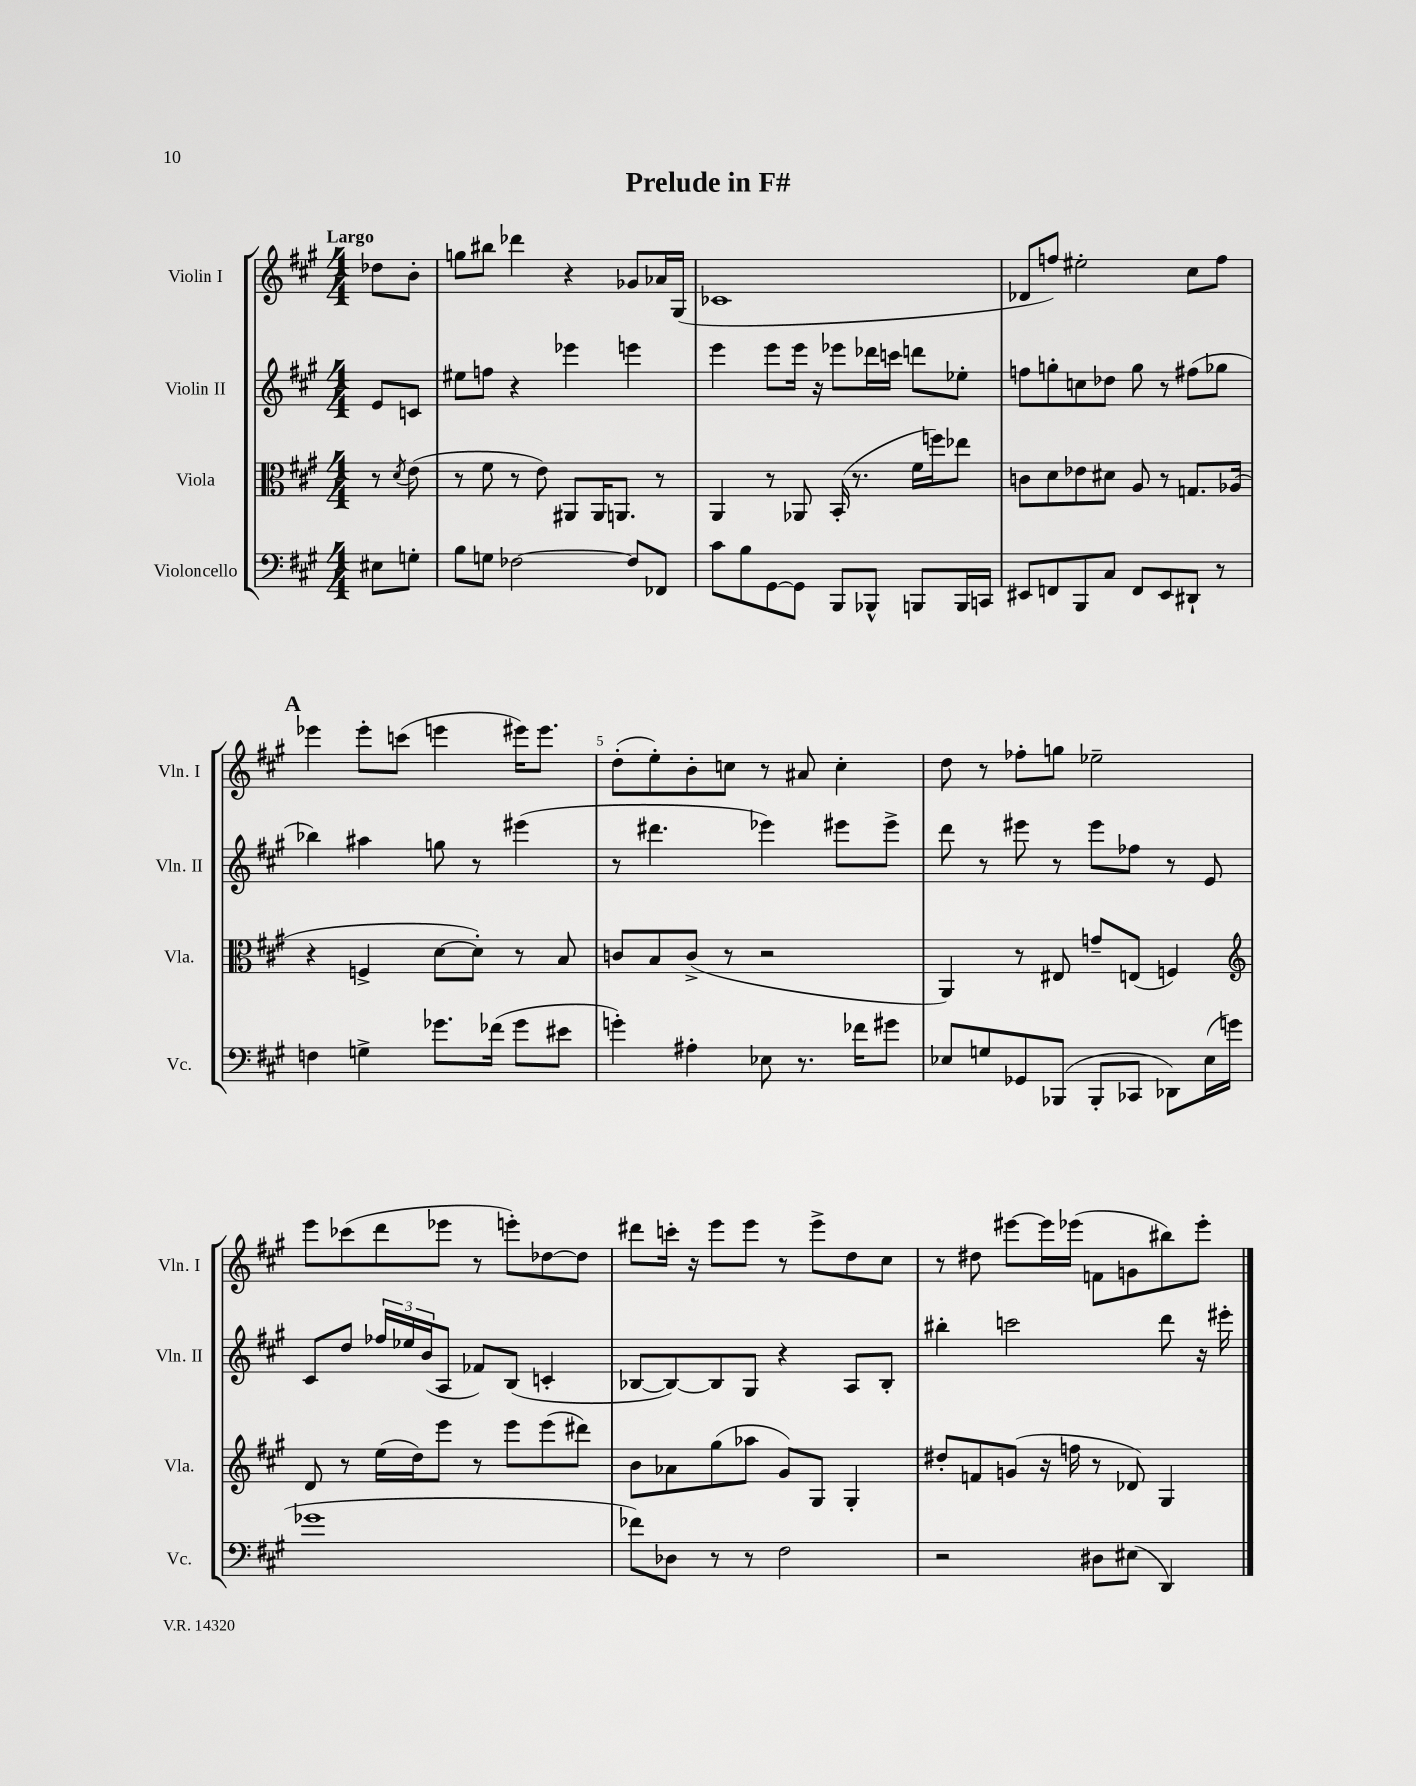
\header { title = "Prelude in F#" }
<<
\new StaffGroup <<
\new Staff = "s0" \with { instrumentName = "Violin I" shortInstrumentName = "Vln. I" } {
    \clef treble \key a \major \numericTimeSignature \time 4/4 \partial 4 \tempo "Largo"
    des''8 b'8-. |
    g''8 bis''8 des'''4 r4 ges'8 aes'16 gis16( |
    ces'1 |
    des'8 f''8) eis''2-. cis''8 f''8 |
    \mark \markup { \bold "A" } ees'''4 ees'''8-. c'''8( e'''4 eis'''16) eis'''8. |
    d''8-.( e''8-.) b'8-. c''8 r8 ais'8 c''4-. |
    d''8 r8 fes''8-. g''8 ees''2-- |
    e'''8 ces'''8( d'''8 ees'''8 r8 e'''8-.) des''8~ des''8 |
    dis'''8 c'''16-. r16 e'''8 e'''8 r8 e'''8-> d''8 cis''8 |
    r8 dis''8 eis'''8~ eis'''16 ees'''16( f'8 g'8 bis''8) ees'''8-. \bar "|." |
}
\new Staff = "s1" \with { instrumentName = "Violin II" shortInstrumentName = "Vln. II" } {
    \clef treble \key a \major \numericTimeSignature \time 4/4 \partial 4
    e'8 c'8 |
    eis''8 f''8 r4 ees'''4 e'''4 |
    e'''4 e'''8 e'''16 r16 ees'''8 des'''16 c'''16 d'''8 ees''8-. |
    f''8 g''8-. c''8 des''8 g''8 r8 fis''8( ges''8 |
    \mark \markup { \bold "A" } bes''4) ais''4 g''8 r8 eis'''4( |
    r8 dis'''4. ees'''4) eis'''8 eis'''8-> |
    d'''8 r8 eis'''8 r8 eis'''8 fes''8 r8 e'8 |
    cis'8 d''8 \tuplet 3/2 { fes''16 ees''16 b'16( } a8 fes'8) b8( c'4-. |
    bes8~ bes8~) bes8 gis8 r4 a8 bes8-. |
    bis''4-. c'''2 d'''8 r16 eis'''16-. \bar "|." |
}
\new Staff = "s2" \with { instrumentName = "Viola" shortInstrumentName = "Vla." } {
    \clef alto \key a \major \numericTimeSignature \time 4/4 \partial 4
    r8 \acciaccatura { d'8 } e'8( |
    r8 fis'8 r8 e'8) ais,8 ais,16 a,8. r8 |
    a,4 r8 aes,8 b,16-.( r8. fis'16 f''16) ees''8 |
    c'8 d'8 ees'8 dis'8 a8 r8 g8. aes16( |
    \mark \markup { \bold "A" } r4 f4-> d'8~ d'8-.) r8 b8 |
    c'8 b8 c'8->( r8 r2 |
    a,4) r8 eis8 g'8-- e8( f4) |
    \clef treble d'8 r8 e''16( d''16) e'''8 r8 e'''8 e'''8( dis'''8) |
    b'8 aes'8 gis''8( aes''8 gis'8) gis8 gis4-. |
    dis''8-. f'8 g'8( r16 f''16 r8 des'8) gis4 \bar "|." |
}
\new Staff = "s3" \with { instrumentName = "Violoncello" shortInstrumentName = "Vc." } {
    \clef bass \key a \major \numericTimeSignature \time 4/4 \partial 4
    eis8 g8-. |
    b8 g8 fes2~ fes8 fes,8 |
    cis'8 b8 gis,8~ gis,8 b,,8 bes,,8-^ b,,8 b,,16 c,16 |
    eis,8 f,8 b,,8 cis8 f,8 eis,8 dis,8-! r8 |
    \mark \markup { \bold "A" } f4 g4-> ges'8. fes'16( ges'8 eis'8 |
    g'4-.) ais4-. ees8 r8. fes'16 gis'8 |
    ees8 g8 ges,8 bes,,8( bes,,8-. ces,8 des,8) ees16( g'16 |
    ges'1 |
    fes'8) des8 r8 r8 fis2 |
    r2 dis8 eis8( d,4) \bar "|." |
}
>>
>>
\layout { \context { \Score \override BarNumber.break-visibility = ##(#f #t #t) barNumberVisibility = #(every-nth-bar-number-visible 5) } }
